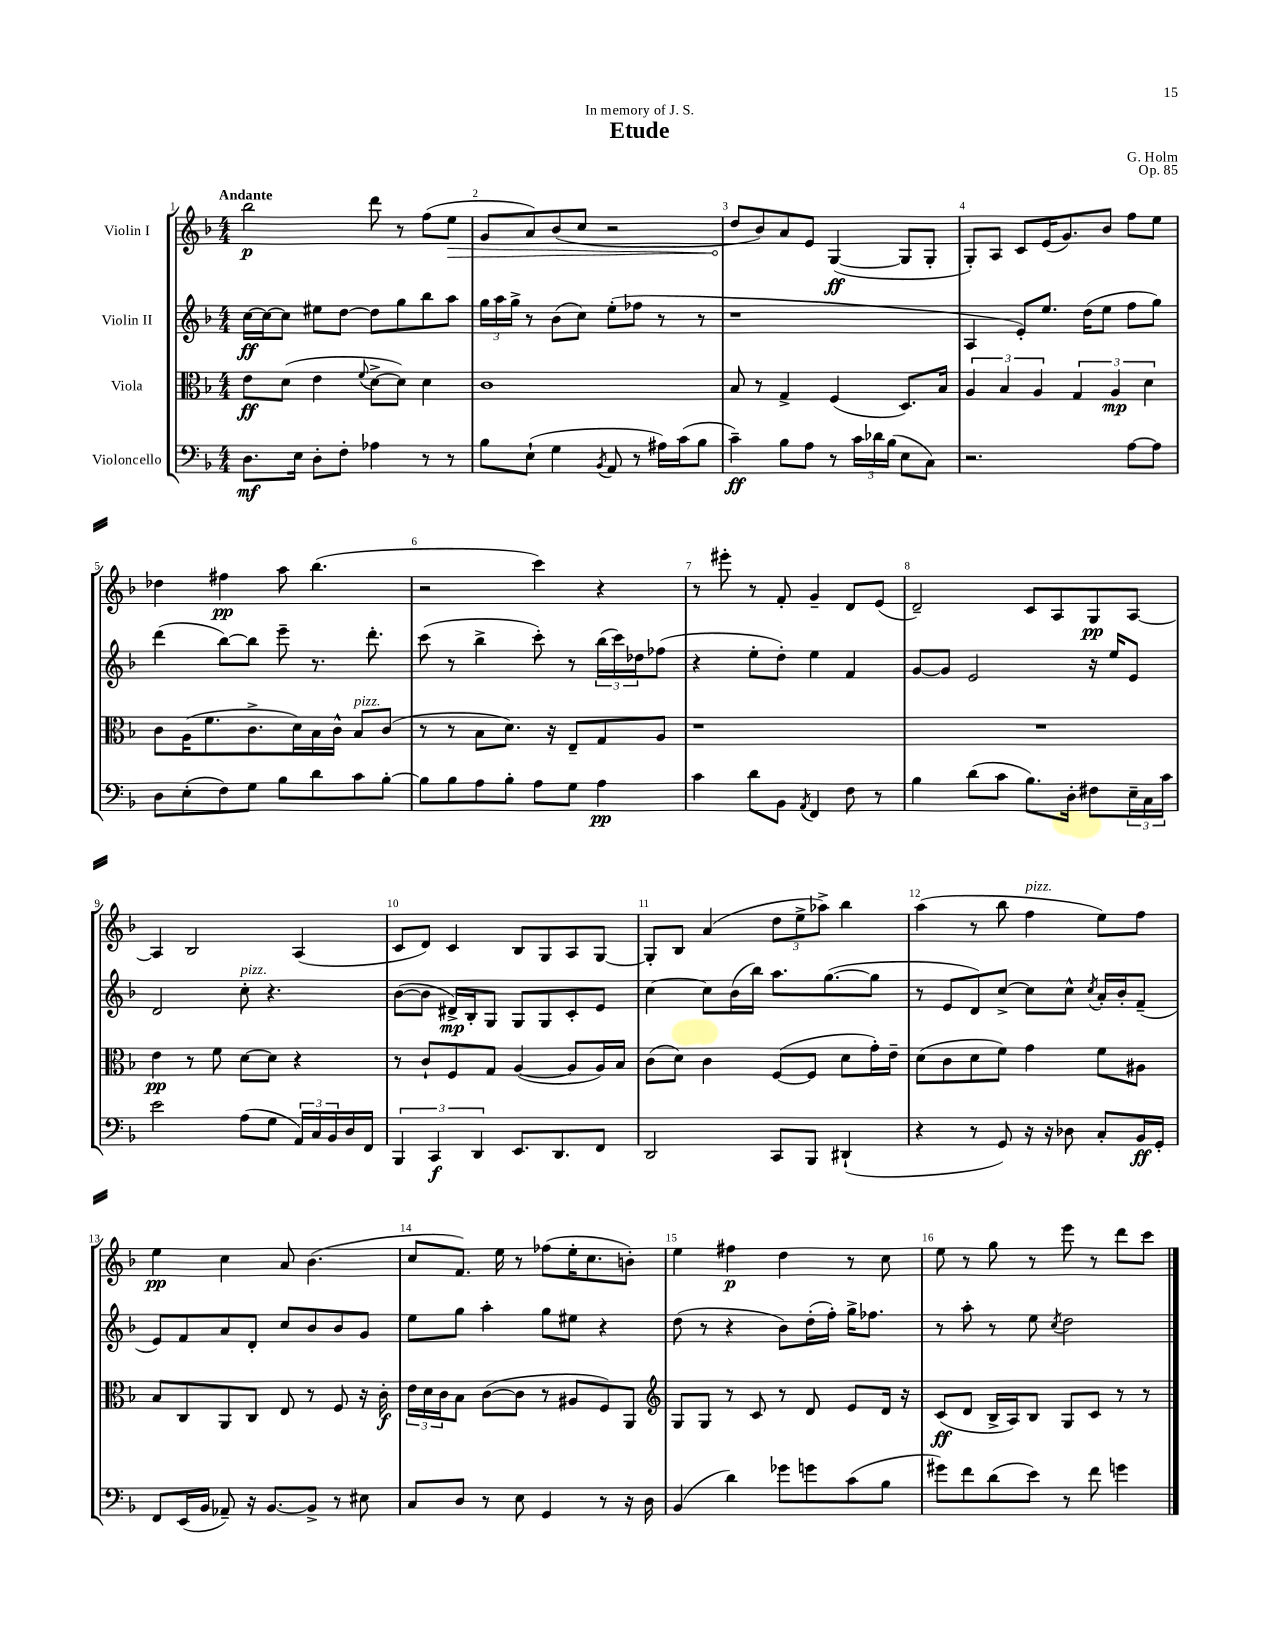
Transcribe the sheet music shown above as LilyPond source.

\header { title = "Etude" composer = "G. Holm" dedication = "In memory of J. S." opus = "Op. 85" }
<<
\new StaffGroup <<
\new Staff = "s0" \with { instrumentName = "Violin I" } {
    \clef treble \key f \major \numericTimeSignature \time 4/4 \tempo "Andante"
    bes''2\p d'''8 r8 f''8( \once \override Hairpin.circled-tip = ##t e''8\> |
    g'8 a'8) bes'8( c''8 r2 |
    d''8\! bes'8) a'8 e'8 g4~\ff( g8 g8-. |
    g8-.) a8 c'8 e'16( g'8.) bes'8 f''8 e''8 |
    des''4 fis''4\pp a''8 bes''4.( |
    r2 c'''4) r4 |
    r8 eis'''8-. r8 f'8-. g'4-- d'8 e'8( |
    d'2--) c'8 a8 g8\pp a8~ |
    a4 bes2 a4( |
    c'8 d'8) c'4 bes8 g8 a8 g8~ |
    g8-. bes8 a'4( \tuplet 3/2 { d''8 e''8-> aes''8->) } bes''4 |
    a''4( r8 bes''8 f''4^\markup { \italic "pizz." } e''8) f''8 |
    e''4\pp c''4 a'8 bes'4.( |
    c''8 f'8.) e''16 r8 fes''8( e''16-. c''8. b'8-.) |
    e''4 fis''4\p d''4 r8 c''8 |
    e''8 r8 g''8 r8 e'''8 r8 d'''8 c'''8 \bar "|." |
}
\new Staff = "s1" \with { instrumentName = "Violin II" } {
    \clef treble \key f \major \numericTimeSignature \time 4/4
    c''16~\ff c''16~ c''8 eis''8 d''8~ d''8 g''8 bes''8 a''8 |
    \tuplet 3/2 { g''16 a''16 g''16-> } r8 bes'8( c''8) e''8-.( fes''8 r8 r8 |
    r1 |
    a4 e'8-.) e''8. d''16( e''8 f''8 g''8) |
    d'''4( bes''8~) bes''8 e'''8-- r8. d'''8.-. |
    c'''8( r8 bes''4-> c'''8-.) r8 \tuplet 3/2 { bes''16( c'''16) des''16 } fes''8( |
    r4 e''8-. d''8-.) e''4 f'4 |
    g'8~ g'8 e'2 r16 e''16 e'8 |
    d'2 c''8-.^\markup { \italic "pizz." } r4. |
    bes'8~( bes'8 dis'16->\mp) bes16-. g8 g8 g8 c'8-. e'8 |
    c''4~ c''8 bes'16( bes''16) a''8. g''8.~( g''8 |
    r8 e'8 d'8) c''8~-> c''8 c''8-^ \acciaccatura { c''8 } a'16-. bes'16-. f'8--( |
    e'8) f'8 a'8 d'8-. c''8 bes'8 bes'8 g'8 |
    e''8 g''8 a''4-. g''8 eis''8 r4 |
    d''8( r8 r4 bes'8) d''16-.( f''16-.) g''16-> fes''8. |
    r8 a''8-. r8 e''8 \acciaccatura { c''8 } d''2 \bar "|." |
}
\new Staff = "s2" \with { instrumentName = "Viola" } {
    \clef alto \key f \major \numericTimeSignature \time 4/4
    e'8\ff d'8( e'4 \appoggiatura { f'8 } d'8~-> d'8) d'4 |
    c'1 |
    bes8 r8 g4-> f4( d8.) bes16 |
    \tuplet 3/2 { a4 bes4 a4 } \tuplet 3/2 { g4 a4\mp d'4 } |
    c'8 a16( f'8. c'8.-> d'16) bes16 c'16-^ bes8^\markup { \italic "pizz." } c'8( |
    r8 r8 bes8 d'8.) r16 e8-- g8 a8 |
    r1 |
    R1 |
    e'4\pp r8 f'8 d'8~ d'8 r4 |
    r8 c'8-! f8 g8 a4~( a8 a16) bes16 |
    c'8( d'8) c'4 f8~( f8 d'8 g'16-.) e'16-- |
    d'8( c'8 d'8 f'8) g'4 f'8 ais8 |
    bes8 c8 a,8 c8 e8 r8 f8 r16 c'16-.\f |
    \tuplet 3/2 { e'16 d'16 c'16 } bes8 c'8~( c'8 r8 ais8 f8) a,8 |
    \clef treble g8 g8 r8 c'8 r8 d'8 e'8 d'16 r16 |
    c'8\ff( d'8 bes16-> a16) bes8 g8 c'8 r8 r8 \bar "|." |
}
\new Staff = "s3" \with { instrumentName = "Violoncello" } {
    \clef bass \key f \major \numericTimeSignature \time 4/4
    d8.\mf e16 d8-. f8-. aes4 r8 r8 |
    bes8 e8-!( g4 \acciaccatura { bes,8 } a,8 r8 ais16) c'16( bes8 |
    c'4--\ff) bes8 a8 r8 \tuplet 3/2 { c'16 des'16 bes16( } e8 c8) |
    r2. a8~ a8 |
    d8 e8-.( f8) g8 bes8 d'8 c'8 bes8~-. |
    bes8 bes8 a8 bes8-. a8 g8 a4\pp |
    c'4 d'8 bes,8 \acciaccatura { a,8 } f,4 f8 r8 |
    bes4 d'8( c'8 bes8.) d16-. fis8 \tuplet 3/2 { e16-- c16 c'16 } |
    e'2 a8( g8 \tuplet 3/2 { a,16) c16 bes,16 } d16 f,16 |
    \tuplet 3/2 { bes,,4 c,4\f d,4 } e,8. d,8. f,8 |
    d,2 c,8 bes,,8 dis,4-!( |
    r4 r8 g,8) r16 r16 des8 c8-. bes,16\ff g,16-. |
    f,8 e,16( bes,16 aes,8--) r16 bes,8.~ bes,8-> r8 eis8 |
    c8 d8 r8 e8 g,4 r8 r16 d16 |
    bes,4( d'4) ges'8 g'8 c'8( bes8 |
    gis'8) f'8 d'8( e'8) r8 f'8 g'4 \bar "|." |
}
>>
>>
\layout { \context { \Score \override BarNumber.break-visibility = ##(#f #t #t) barNumberVisibility = #all-bar-numbers-visible } }
